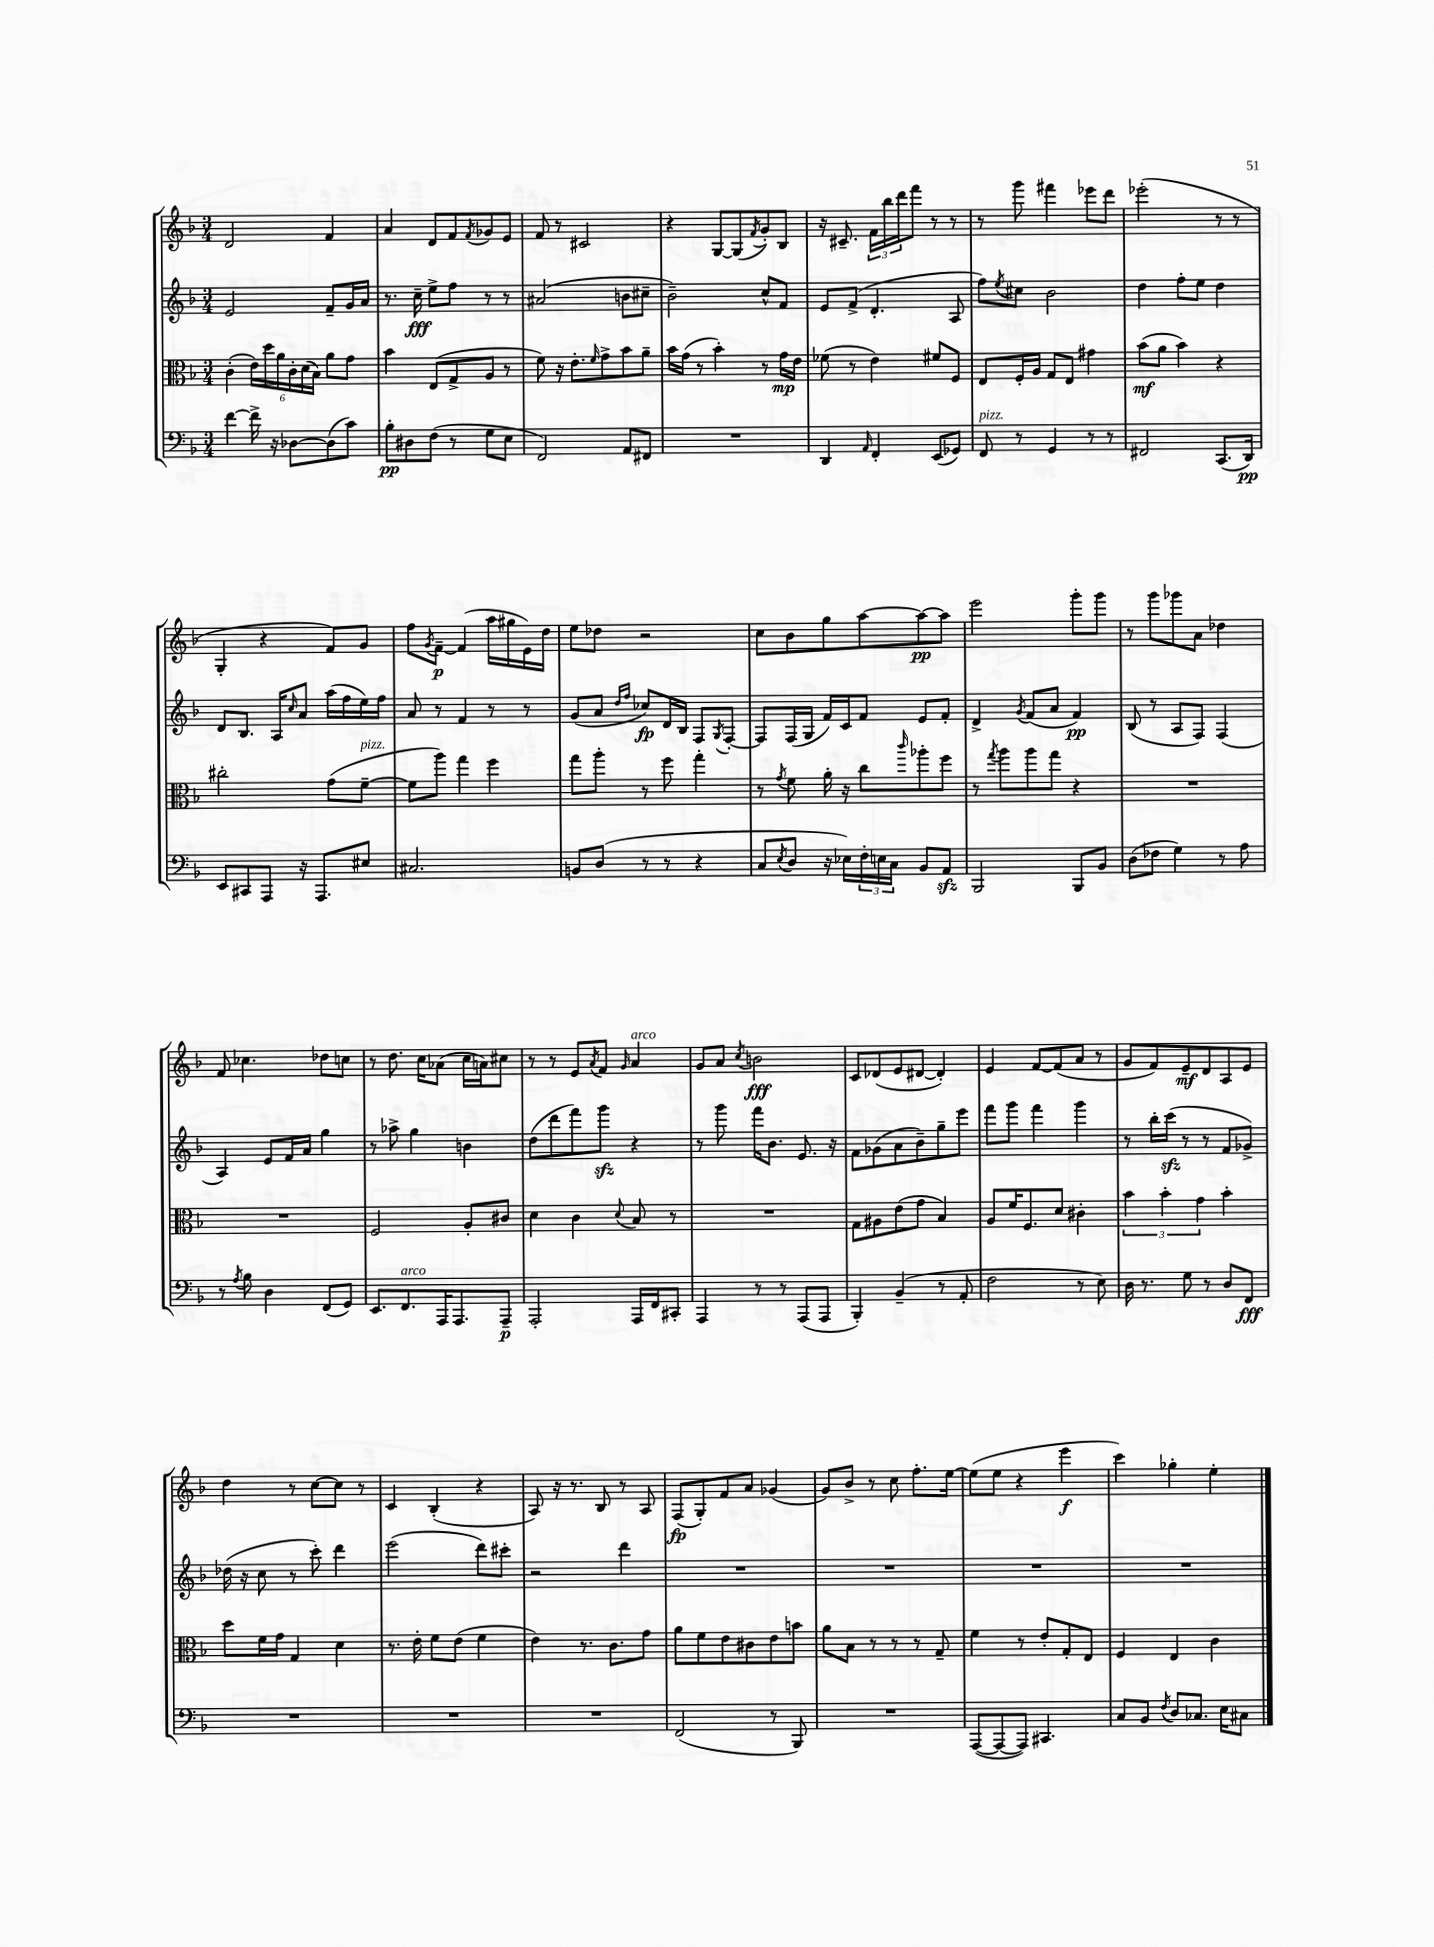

**kern	**kern	**kern	**kern
*staff4	*staff3	*staff2	*staff1
*clefF4	*clefC3	*clefG2	*clefG2
*k[b-]	*k[b-]	*k[b-]	*k[b-]
*M3/4	*M3/4	*M3/4	*M3/4
[4f	(4c'	2e	2d
16f^]	24e)	.	.
.	24dd	.	.
16r	.	.	.
.	24a	.	.
[8D-	24c'	.	.
.	(24d	.	.
.	24B-)	.	.
(8D-]	8a	8f~	4f
8c)	8g	16g	.
.	.	16a	.
=	=	=	=
8B-'	4b-	8.r	4a
8D#	.	.	.
.	.	16cc~	.
(8F	(8E	8ee^	8d
8r	8G^	8ff	8f
.	.	.	8qf
8G	8A	8r	8g-
8E	8r	8r	8e
=	=	=	=
2FF)	8f)	(2a#	8f
.	16r	.	8r
.	8.e'	.	.
.	.	.	2c#
.	16qqf	.	.
.	8g^	.	.
8AA	8b-	8b	.
8FF#	8a~	8cc#~	.
=	=	=	=
2.r	16b-	2b-~)	4r
.	(16g	.	.
.	8r	.	.
.	4b-')	.	[8G
.	.	.	(8G]
.	.	.	8qf
.	8r	8cc^^	8g')
.	16g	8f	8B-
.	16e	.	.
=	=	=	=
4DD	(8f-	8e	16r
.	.	.	8.c#~
.	8r	(8f^	.
16qqAA	.	.	.
4FF'	4e)	4.d'	24f
.	.	.	24bb-
.	.	.	24ddd
.	.	.	8fff
(8EE	8f#	.	8r
8GG-)	8F	8A	8r
=	=	=	=
8FF	8E	8ff)	8r
.	.	8qee	.
8r	16F'	8cc#	8ggg
.	16A	.	.
4GG	8G	2b-	4fff#
.	8E	.	.
8r	4g#	.	8eee-
8r	.	.	8ddd
=	=	=	=
2FF#	(8b-	4dd	(2eee-'
.	8a	.	.
.	4b-)	8ff'	.
.	.	8ee	.
(8.CC	4r	4dd	8r
.	.	.	8r
16DD)	.	.	.
=	=	=	=
8EE	2cc#'	8d	4G'
8CC#	.	8.B-	.
8AAA	.	.	4r
.	.	16A	.
.	.	16qqcc	.
16r	.	8a	.
8.AAA	.	.	.
.	(8g	(16aa	8f)
.	.	16ff	.
8E#	[8f~	16ee)	8g
.	.	16ff	.
=	=	=	=
2.C#	8f]	8a	8ff
.	.	.	8qg
.	8aa)	8r	[8f~
.	4gg	4f	(4f]
.	4ff	8r	16aa
.	.	.	16gg#
.	.	8r	16e)
.	.	.	16dd
=	=	=	=
8BB	8gg	(8g	8ee
(8D	8aa'	8a	8dd-
.	.	16qqdd	.
.	.	16qqff	.
8r	8r	8cc-)	2r
8r	8ff	16d	.
.	.	16B-	.
4r	4gg'	8F	.
.	.	8qG	.
.	.	[8F'	.
=	=	=	=
8C	8r	8F]	8cc
8qE	8qg	.	.
8D	8f	(16F	8b-
.	.	16G	.
16r	16a'	16f)	8gg
16E-)	16r	16c	.
24F'	8cc	8f	[8aa
24E	.	.	.
24C	.	.	.
.	16qqccc	.	.
8BB-	8aa-'	8e	8aa_
8AA	8ff	8f'	8aa]
=	=	=	=
2BBB-	8r	4d^	2eee
.	8qgg	.	.
.	8aa	.	.
.	.	8qg	.
.	8aa	(8f	.
.	8gg	8a	.
8BBB-	4r	4f)	8ggg'
8BB-	.	.	8ggg
=	=	=	=
(8D	2.r	(8B-	8r
8F-	.	8r	8ggg
4G)	.	8A	8ggg-
.	.	8F)	8a
8r	.	(4F	4dd-
8A	.	.	.
=	=	=	=
8r	2.r	4A)	8f
8qA	.	.	.
8B-	.	.	4.cc-
4D	.	8e	.
.	.	16f	.
.	.	16a	.
(8FF	.	4gg	8dd-
8GG)	.	.	8cc
=	=	=	=
8.EE	2F	8r	8r
.	.	8aa-^	8.dd
8.FF	.	.	.
.	.	4gg	.
.	.	.	16cc
16AAA	.	.	(8a-
8.AAA	.	.	.
.	8A'	4b	16cc
.	.	.	16a)
8AAA~	8c#	.	8cc#
=	=	=	=
2AAA'	4d	(8dd	8r
.	.	8ddd	8r
.	4c	8fff)	8e
.	.	.	8qa
.	.	8ggg	8f
.	8qqd	.	16qqg
16AAA	8B-	4r	4a
16FF	.	.	.
8CC#'	8r	.	.
=	=	=	=
4AAA	2.r	8r	8g
.	.	8ggg	8a
.	.	.	8qcc
8r	.	16fff	2b
.	.	8.b-	.
8r	.	.	.
(8AAA	.	8.e	.
8AAA	.	.	.
.	.	16r	.
=	=	=	=
4BBB-')	8G	8f	8c
.	8A#	(8g-	(8d-
(4BB-~	(8e	8a	8e
.	8g	8b-~)	[8d#
8r	4B-)	8gg~	4d#'])
8AA'	.	8eee	.
=	=	=	=
2F	8A	8fff	4e
.	16f	8ggg	.
.	8.F	.	.
.	.	4fff	[8f
.	8d	.	(8f]
8r	4c#'	4ggg	8a
8E)	.	.	8r
=	=	=	=
16D	6b-	8r	8g
8.r	.	.	.
.	.	16bb-'	8f)
.	6b-'	.	.
.	.	(16ccc	.
8G	.	8r	8e~
.	6g	.	.
8r	.	8r	8d
8D	4b-'	8f	8A
8FF	.	8g-^)	8e
=	=	=	=
2.r	8dd	(16dd-	4dd
.	.	16r	.
.	16f	8cc	.
.	16g	.	.
.	4G	8r	8r
.	.	8ccc')	[8cc
.	4d	4ddd	8cc]
.	.	.	8r
=	=	=	=
2.r	8.r	(2eee	4c
.	16e'	.	.
.	8f	.	(4B-'
.	(8e	.	.
.	4f	8ddd)	4r
.	.	8ccc#'	.
=	=	=	=
2.r	4e)	2r	8A)
.	.	.	16r
.	.	.	8.r
.	8.r	.	.
.	.	.	8B-
.	8.c	.	.
.	.	4ddd	8r
.	8g	.	8A
=	=	=	=
(2FF	8a	2.r	(8F
.	8f	.	8G')
.	8e	.	8f
.	8c#	.	8a
8r	8e	.	(4g-
8BBB-)	8b	.	.
=	=	=	=
2.r	8a	2.r	8g)
.	8B-	.	8b-^
.	8r	.	8r
.	8r	.	8cc
.	8r	.	8.ff'
.	8G~	.	.
.	.	.	[16ee
=	=	=	=
([8AAA	4f	2.r	(8ee]
8AAA_	.	.	8ee
8AAA])	8r	.	4r
4.CC#	8e'	.	.
.	8G'	.	4eee
.	8E	.	.
=	=	=	=
8C	4F	2.r	4ccc)
8BB-	.	.	.
8qF	.	.	.
8D	4E	.	4gg-'
8.C-	.	.	.
.	4c	.	4ee'
16E	.	.	.
8C#	.	.	.
==	==	==	==
*-	*-	*-	*-
